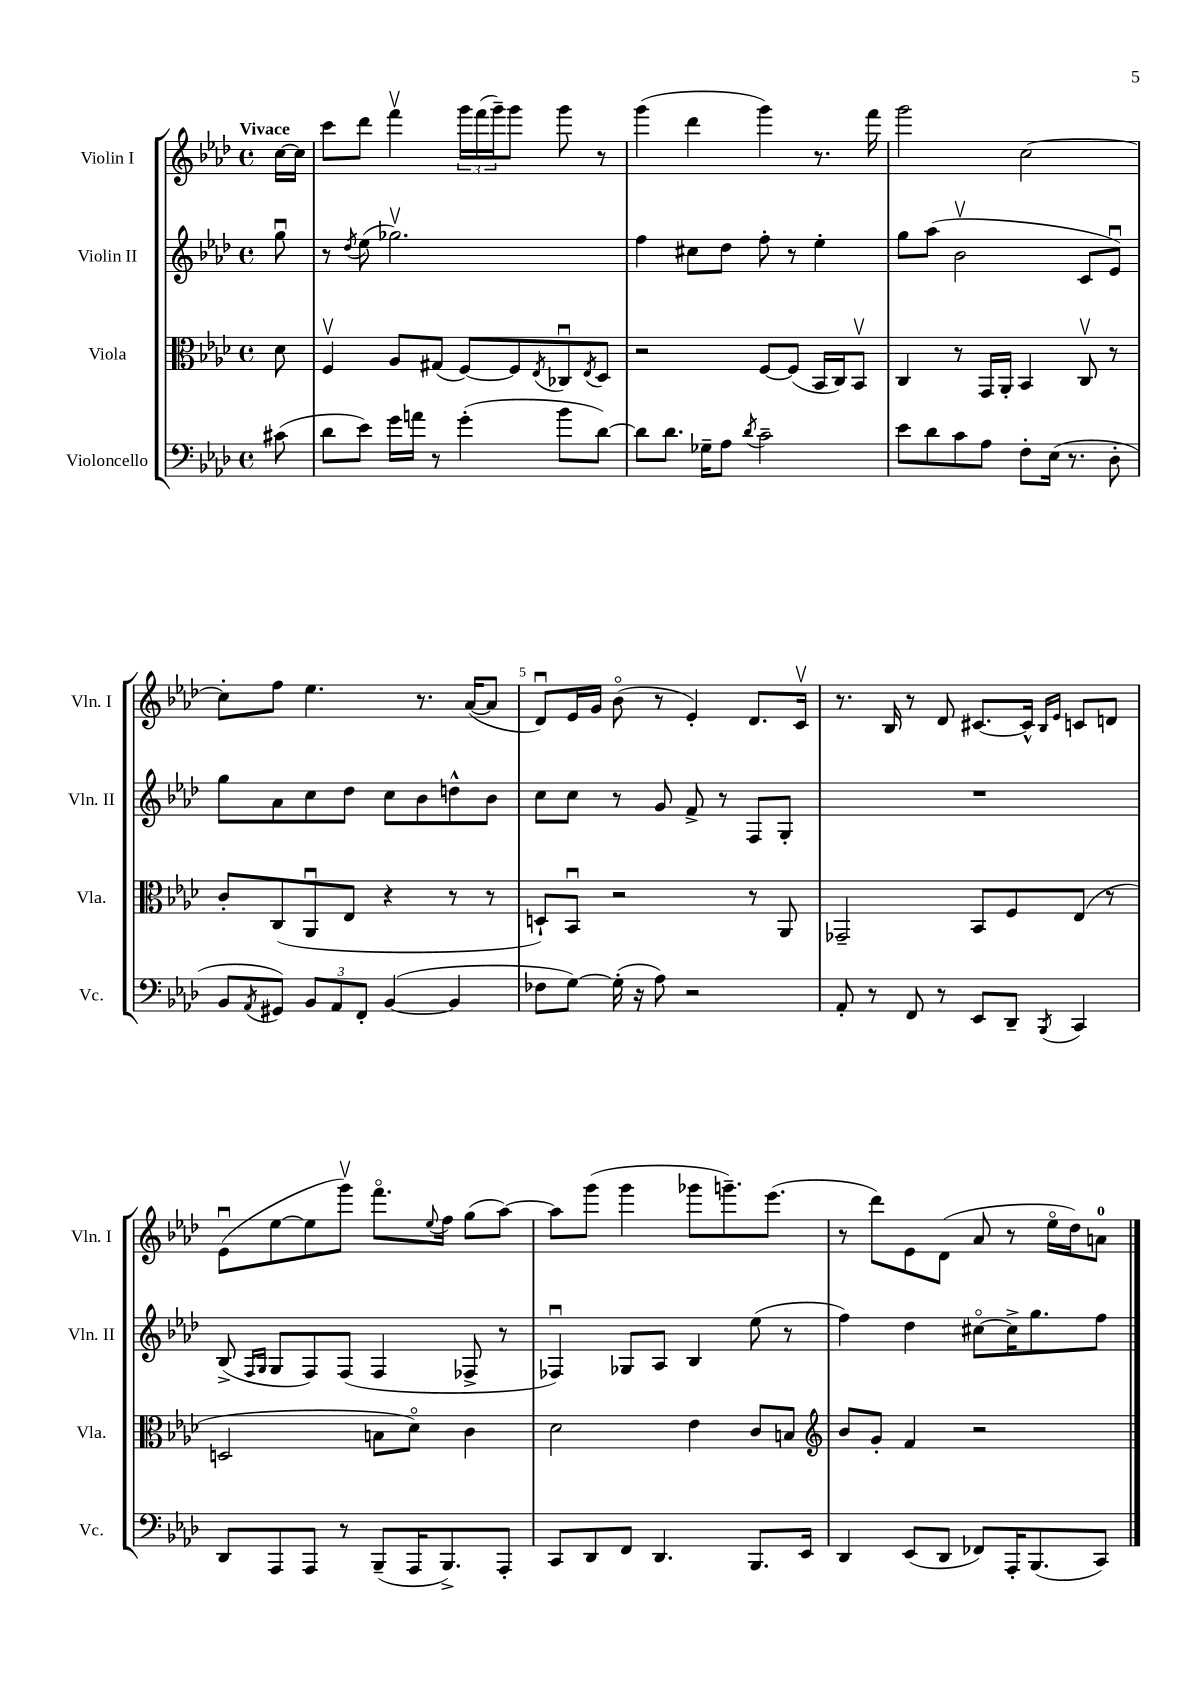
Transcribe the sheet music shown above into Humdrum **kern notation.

**kern	**kern	**kern	**kern
*staff4	*staff3	*staff2	*staff1
*clefF4	*clefC3	*clefG2	*clefG2
*k[b-e-a-d-]	*k[b-e-a-d-]	*k[b-e-a-d-]	*k[b-e-a-d-]
*M4/4	*M4/4	*M4/4	*M4/4
*met(c)	*met(c)	*met(c)	*met(c)
(8c#	8d-	8ggu	[16cc
.	.	.	16cc]
=	=	=	=
8d-	4Fv	8r	8ccc
.	.	8qdd-	.
8e-)	.	(8ee-	8ddd-
16g	8A-	2.gg-v)	4fffv
16a	.	.	.
8r	(8G#	.	.
(4g'	[8F)	.	24ggg
.	.	.	(24fff
.	.	.	24ggg~)
.	8F]	.	8ggg
.	8qE-	.	.
8b-	8C-u	.	8ggg
.	8qE-	.	.
[8d-)	8D-	.	8r
=	=	=	=
8d-]	2r	4ff	(4ggg
8.d-	.	.	.
.	.	8cc#	4ddd-
16G-~	.	.	.
8A-	.	8dd-	.
8qd-	.	.	.
2c~	[8F	8ff'	4ggg)
.	(8F]	8r	.
.	16BB-	4ee-'	8.r
.	16C)	.	.
.	8BB-v	.	.
.	.	.	16fff
=	=	=	=
8e-	4C	8gg	2ggg
8d-	.	(8aa-	.
8c	8r	2b-v	.
8A-	16GG	.	.
.	16AA-'	.	.
8F'	4BB-	.	[2cc
(16E-	.	.	.
8.r	.	.	.
.	8Cv	8c	.
8D-'	8r	8e-u)	.
=	=	=	=
8BB-	8c'	8gg	8cc']
8qAA-	.	.	.
8GG#)	(8C	8a-	8ff
12BB-	8AA-u	8cc	4.ee-
12AA-	.	.	.
.	8E-	8dd-	.
12FF'	.	.	.
([4BB-	4r	8cc	.
.	.	8b-	8.r
4BB-]	8r	8dd^^	.
.	.	.	([16a-
.	8r	8b-	8a-]
=	=	=	=
8F-	8D`)	8cc	8d-u)
[8G)	8BB-u	8cc	16e-
.	.	.	16g
(16G']	2r	8r	(8b-o
16r	.	.	.
8A-)	.	8g	8r
2r	.	8f^	4e-')
.	.	8r	.
.	8r	8F	8.d-
.	8AA-	8G'	.
.	.	.	16cv
=	=	=	=
8AA-'	2GG-~	1r	8.r
8r	.	.	.
.	.	.	16B-
8FF	.	.	8r
8r	.	.	8d-
8EE-	8BB-	.	[8.c#
8DD-~	8F	.	.
.	.	.	16c#^^]
.	.	.	16qqB-
8qBBB-	.	.	16qqe-
4CC	(8E-	.	8c
.	8r	.	8d
=	=	=	=
8DD-	2D	(8B-^	(8e-u
.	.	16qqF	.
.	.	16qqG	.
8AAA-	.	8G	[8ee-
8AAA-	.	8F)	8ee-]
8r	.	(8F	8gggv)
(8BBB-~	8B	4F	8.fffo
16AAA-	8d-o)	.	.
.	.	.	8qqee-
8.BBB-^)	.	.	16ff
.	4c	8F-^	(8gg
8AAA-'	.	8r	[8aa-)
=	=	=	=
8CC	2d-	4F-u)	8aa-]
8DD-	.	.	(8ggg
8FF	.	8G-	4ggg
4.DD-	.	8A-	.
.	4e-	4B-	8ggg-
.	.	.	8.ggg~)
8.BBB-	8c	(8ee-	.
.	.	.	(8.eee-
.	8B	8r	.
16EE-	.	.	.
=	=	=	=
*	*clefG2	*	*
4DD-	8b-	4ff)	8r
.	8g'	.	8ddd-)
(8EE-	4f	4dd-	8e-
8DD-	.	.	(8d-
8FF-)	2r	[8cc#o	8a-
16AAA-'	.	16cc#^]	8r
(8.BBB-	.	8.gg	.
.	.	.	16ee-o
.	.	.	16dd-)
8CC)	.	8ff	8a
==	==	==	==
*-	*-	*-	*-
